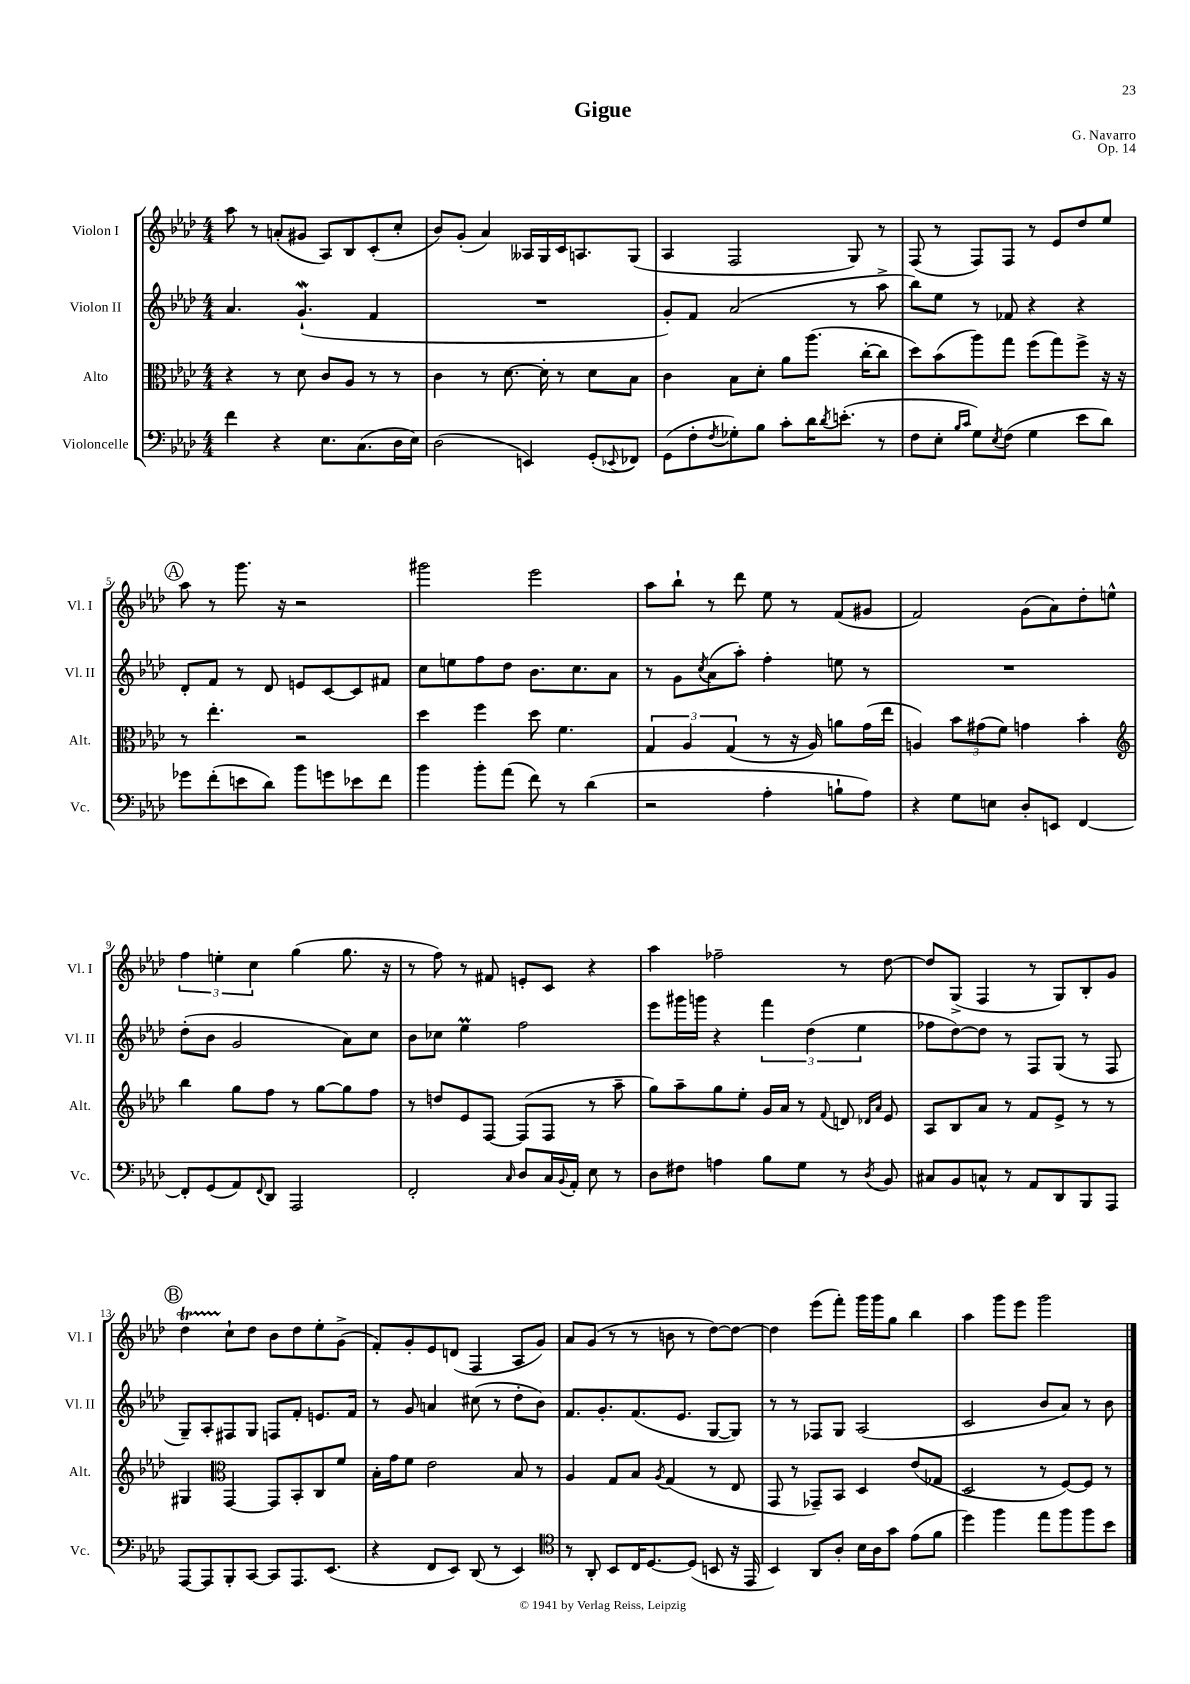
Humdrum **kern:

**kern	**kern	**kern	**kern
*part4	*part3	*part2	*part1
*staff4	*staff3	*staff2	*staff1
*I"Violoncelle	*I"Alto	*I"Violon II	*I"Violon I
*I'Vc.	*I'Alt.	*I'Vl. II	*I'Vl. I
*clefF4	*clefC3	*clefG2	*clefG2
*k[b-e-a-d-]	*k[b-e-a-d-]	*k[b-e-a-d-]	*k[b-e-a-d-]
*M4/4	*M4/4	*M4/4	*M4/4
=1	=1	=1	=1
4f\	4r	4.a-/	8aa-\
.	.	.	8r
4r	8r	.	(8an'/L
.	8d-\	(4.gW`/	8g#X/J
8.E-\L	8c/L	.	8A-/L)
.	8A-/J	.	8B-/
(8.C\	.	.	.
.	8r	4f/	(8c'/
16D-\L	8r	.	8cc'/J
16E-\JJ)	.	.	.
=2	=2	=2	=2
(2D-\	4c\	1r	8b-/L)
.	.	.	(8g'/J
.	8r	.	4a-/)
.	[8.d-\	.	.
4EEn/)	.	.	16A--X/LL
.	16d-'\]	.	16G/
.	8r	.	16c/J
.	.	.	8.An/
(8GG'/L	8d-\L	.	.
8qqEE-X/	.	.	.
8FF-X/J)	8B-\J	.	(8G/J
=3	=3	=3	=3
(8GG\L	4c\	8g'/L)	4A-/
8F'\	.	8f/J	.
8qF/	.	.	.
8G-X'\)	8B-\L	(2a-/	2F/
8B-\J	8d-'\J	.	.
8c'\L	8a-\L	.	.
16d-\K	(8.aa-\J	.	.
8qd-/	.	.	.
(8.en'\J	.	.	.
.	.	8r	8G/)
.	[16cc'\KL	.	.
8r	8cc\J]	8aa-^\	8r
=4	=4	=4	=4
8F\L	8dd-\L)	8bb-\L)	(8F/
8E-'\J	(8b-\	8ee-\J	8r
16qqB-/LL	.	.	.
16qqc/JJ	.	.	.
8G\L)	8aa-\)	8r	8F/L)
8qE-/	.	.	.
(8F\J	8gg\J	8f-X/	8F/J
4G\	(8ff\L	4r	8r
.	8gg\)	.	8e-/L
8e-\L	8ff^\J	4r	8dd-/
8d-\J)	16r	.	8ee-/J
.	16r	.	.
!!LO:LB:g=z
!!LO:REH:place=s1:t=A
=5	=5	=5	=5
8g-X\L	8r	8d-'/L	8aa-\
(8f'\	4.ee-'\	8f/J	8r
8en\	.	8r	8.ggg\
8d-\J)	.	8d-/	.
.	.	.	16r
8b-\L	2r	8en/L	2r
8gn\	.	[8c/	.
8e-X\	.	8c/]	.
8f\J	.	8f#X/J	.
=6	=6	=6	=6
4b-\	4dd-\	8cc\L	2ggg#X\
.	.	8een\	.
8b-'\L	4ff\	8ff\	.
(8a-\J	.	8dd-\J	.
8f\)	8dd-\	8.b-\L	2eee-\
8r	4.f\	.	.
.	.	8.cc\	.
(4d-\	.	.	.
.	.	8a-\J	.
=7	=7	=7	=7
2r	6G/	8r	8aa-\L
.	.	8g\L	8bb-`\J
.	6A-/	.	.
.	.	8qcc/	.
.	.	(8a-\	8r
.	(6G/	.	.
.	.	8aa-'\J)	8ddd-\
4A-'\	8r	4ff'\	8ee-\
.	16r	.	8r
.	16A-/)	.	.
8Bn`\L	8an\L	8een\	(8f/L
8A-\J)	(16g\L	8r	8g#X/J
.	16ee-\JJ	.	.
=8	=8	=8	=8
4r	4An/)	1r	2f/)
8G\L	12b-\L	.	.
.	(12g#X\	.	.
8En\J	.	.	.
.	12f\J)	.	.
8D-'/L	4gn\	.	(8g\L
8EEn/J	.	.	8a-\)
[4FF/	4b-'\	.	8dd-'\
.	.	.	8een^^\J
!!LO:LB:g=z
=9	=9	=9	=9
*	*clefG2	*	*
8FF'/L]	4bb-\	(8dd-'\L	6ff\
(8GG/	.	8b-\J	.
.	.	.	6een'\
8AA-/)	8gg\L	2g/	.
.	.	.	6cc\
8qqFF/	.	.	.
8DD-/J	8ff\J	.	.
2AAA-/	8r	.	(4gg\
.	[8gg\L	.	.
.	8gg\]	8a-\L)	8.gg\
.	8ff\J	8cc\J	.
.	.	.	16r
=10	=10	=10	=10
2FF'/	8r	8b-\L	8r
.	8ddn/L	8cc-X\J	8ff\)
.	8e-/	4ee-M\	8r
.	[8F/J	.	8f#X/
16qqC/	.	.	.
8D-/L	(8F/L]	2ff\	8en'/L
16C/L	8F/J	.	8c/J
8qqBB-/	.	.	.
16AA-'/JJ	.	.	.
8E-\	8r	.	4r
8r	8aa-~\	.	.
=11	=11	=11	=11
8D-\L	8gg\L)	8eee-\L	4aa-\
8F#X\J	8aa-~\	16ggg#X\L	.
.	.	16gggn\JJ	.
4An\	8gg\	4r	2ff-X~\
.	8ee-'\J	.	.
8B-\L	16g/LL	6fff\	.
.	16a-/JJ	.	.
8G\J	8r	.	.
.	.	(6dd-\	.
.	8qqf/	.	.
8r	8dn/	.	8r
.	.	6ee-\	.
.	16qqd-X/LL	.	.
8qD-/	16qqa-/JJ	.	.
8BB-/	8e-/	.	[8dd-\
=12	=12	=12	=12
8C#X/L	8A-/L	8ff-X\L	8dd-/L]
8BB-/	8B-/	[8dd-\)	(8G^/J
8Cn^^/J	8a-/J	8dd-\J]	4F/
8r	8r	8r	.
8AA-/L	8f/L	8F/L	8r
8DD-/	8e-^/J	(8G/J	8G/L)
8BBB-/	8r	8r	8B-'/
8AAA-/J	8r	8F/	8g/J
!!LO:LB:g=z
!!LO:REH:place=s1:t=B
=13	=13	=13	=13
[8AAA-/L	4G#X/	8G~/L)	4dd-T\
8AAA-/]	.	8A-'/	.
*	*clefC3	*	*
8BBB-'/	[4GG/	8F#X/	8cc`\L
[8CC/J	.	8G/J	8dd-\J
8CC/L]	8GG/L]	8Fn/L	8b-\L
8.AAA-/	8BB-'/	8f'/J	8dd-\
.	8C/	8.en/L	8ee-'\
(8.EE-/J	.	.	.
.	8f/J	.	(8g^\J
.	.	16f/Jk	.
=14	=14	=14	=14
4r	16B-'\LL	8r	8f'/L)
.	16g\J	.	.
.	8f\J	8g/	8g'/
8FF/L	2e-\	4an/	8e-/
8EE-/J)	.	.	(8dn/J
(8DD-/	.	(8cc#X\	4F/
8r	.	8r	.
4EE-/)	8B-/	8dd-'\L	8A-/L
.	8r	8b-\J)	8g/J)
=15	=15	=15	=15
*clefC4	*	*	*
8r	4A-/	8.f/L	8a-/L
8AA-'/	.	.	(8g/J
.	.	8.g'/	.
8BB-/L	8G/L	.	8r
16C/K	8B-/J	(8.f/	8r
[8.D-/	.	.	.
.	8qA-/	.	.
.	(4G/	.	8bn\
.	.	8.e-/J	.
(8D-/J]	.	.	8r
8BBn/	8r	[8G/L	[8dd-\L)
16r	8E-/	8G/J])	8dd-\J_
16EE-/	.	.	.
=16	=16	=16	=16
4BB-/)	8GG/	8r	4dd-\]
.	8r	8r	.
8AA-/L	8GG-X~/L)	8F-X/L	(8eee-\L
8A-'/J	8BB-/J	8G/J	8fff'\J)
16B-\LL	4D-/	(2A-/	16ggg\LL
16A-\J	.	.	16ggg\J
8g\J	.	.	8gg\J
(8e-\L	(8e-/L	.	4bb-\
8f\J	8G-X/J	.	.
=17	=17	=17	=17
4dd-\)	2D-/	2c/	4aa-\
4ff\	.	.	8ggg\L
.	.	.	8eee-\J
8ee-\L	8r	8b-/L	2ggg\
8ff\	[8F/L)	8a-/J)	.
8ff\	8F/J]	8r	.
8b-\J	8r	8b-\	.
==	==	==	==
*-	*-	*-	*-
